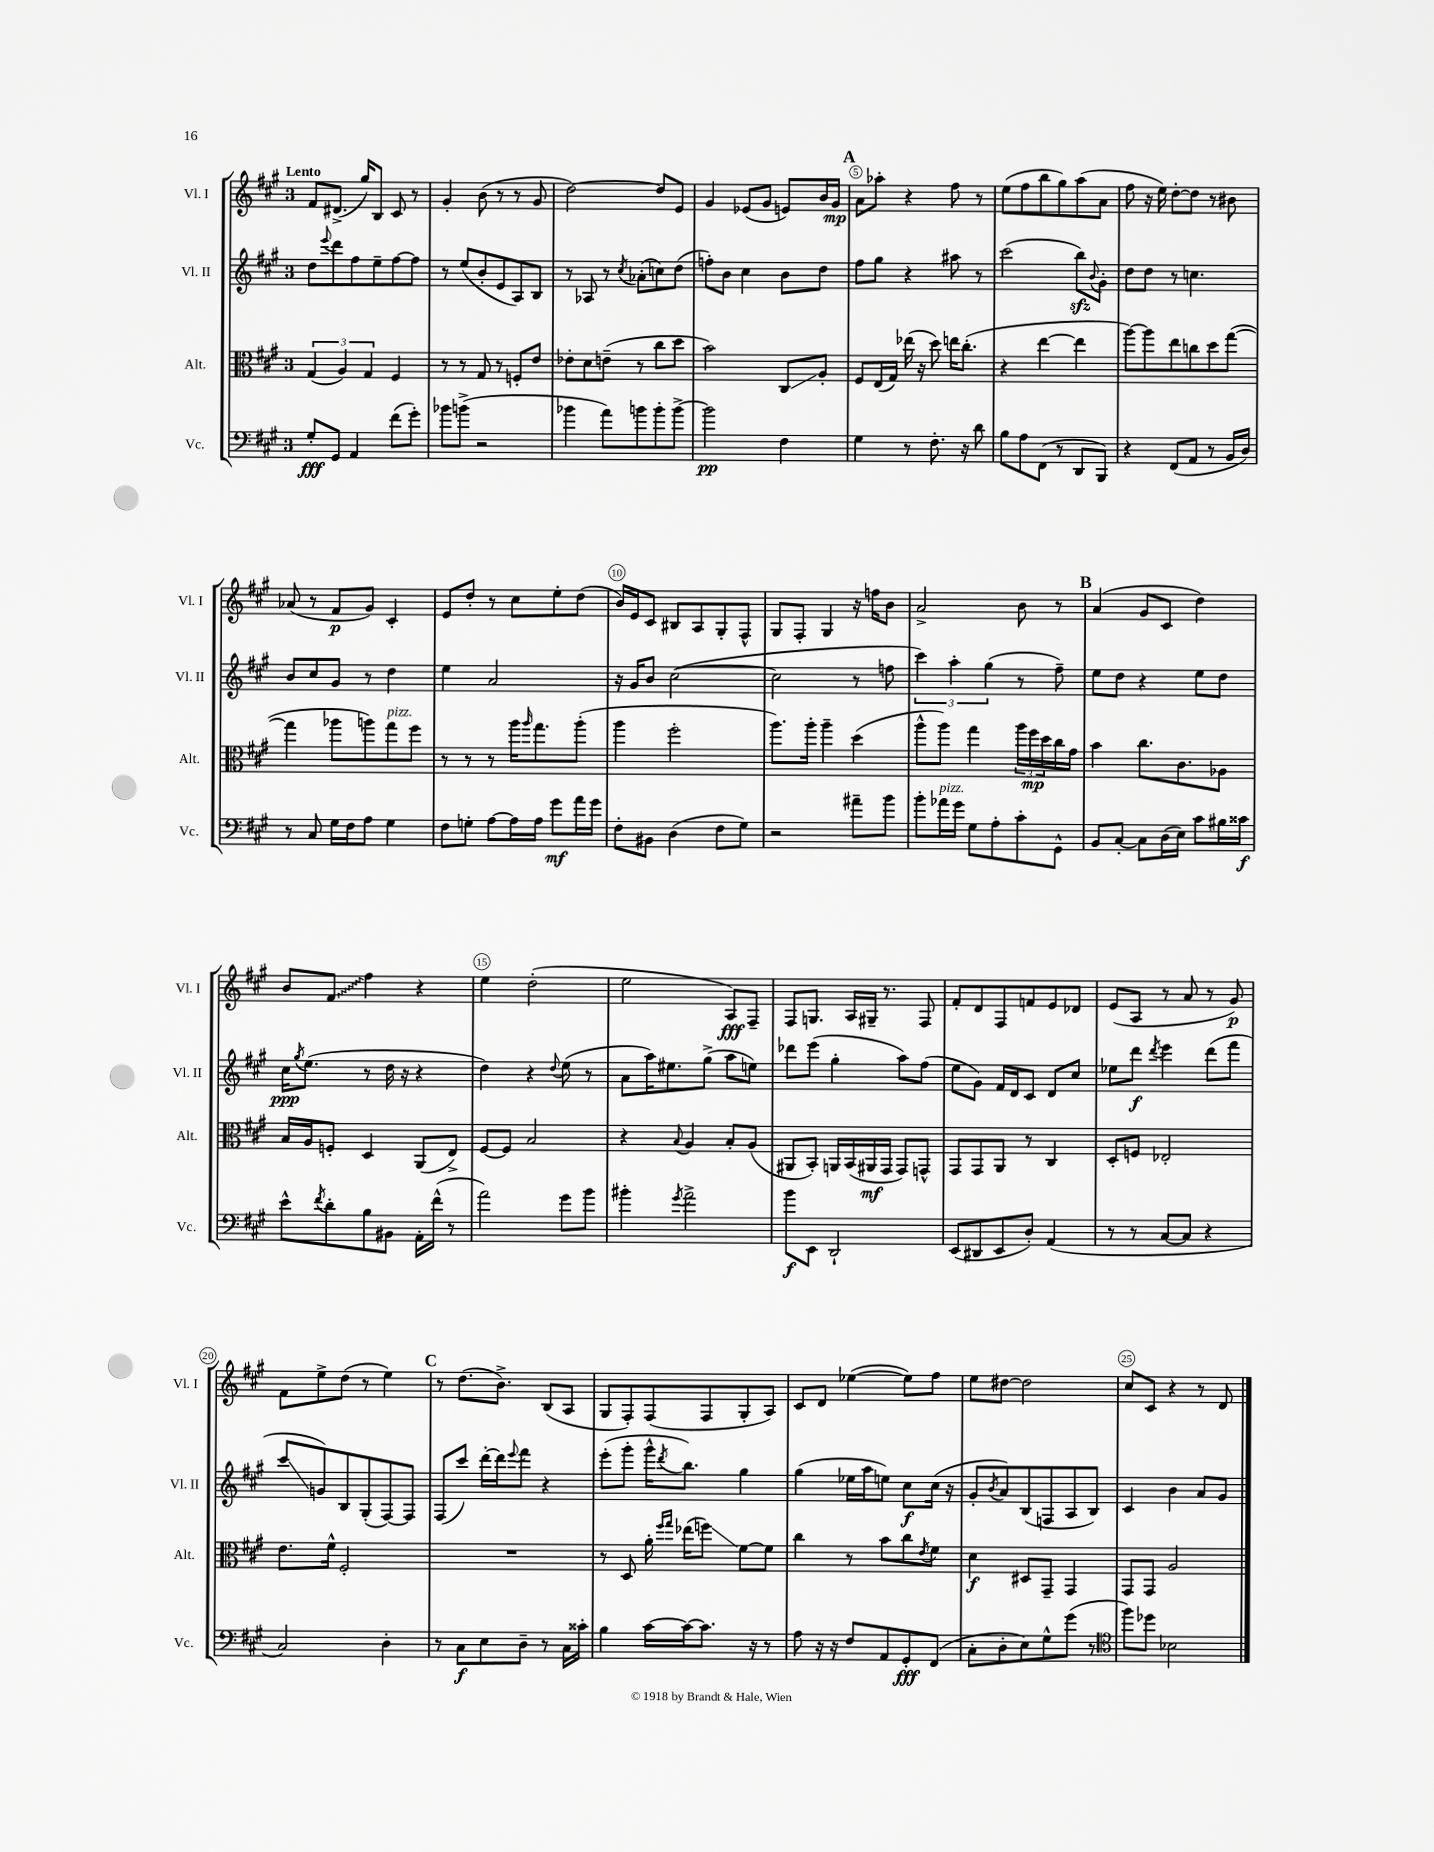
<<
\new StaffGroup <<
\new Staff = "s0" \with { instrumentName = "Vl. I" shortInstrumentName = "Vl. I" } {
    \clef treble \key a \major \once \override Staff.TimeSignature.style = #'single-digit \time 3/4 \tempo "Lento"
    fis'8 dis'8.->( gis''16) b8 cis'8 r8 |
    gis'4-. b'8( r8 r8 gis'8 |
    d''2~) d''8 e'8 |
    gis'4 ees'8( gis'8 e'8) b'16 gis'16\mp |
    \mark \markup { \bold "A" } a'8 aes''8-. r4 fis''8 r8 |
    e''8( fis''8 b''8 gis''8) a''8( a'8 |
    fis''8 r16 e''16) d''8~-. d''8 r8 bis'8 |
    aes'8( r8 fis'8\p gis'8) cis'4-. |
    e'8 d''8-. r8 cis''8 e''8-. d''8( |
    b'16) e'16 cis'8 bis8 a8 gis8-. fis8-^ |
    gis8 fis8-. gis4 r16 f''16 b'8 |
    a'2-> b'8 r8 |
    \mark \markup { \bold "B" } a'4( gis'8 cis'8 d''4) |
    b'8 \once \override Glissando.style = #'zigzag fis'8\glissando fis''4 r4 |
    e''4 d''2-.( |
    e''2 a8\fff) fis8-- |
    fis8 g8. a16 gis16-- r8. fis8 |
    fis'8-. d'8 fis8 f'8 e'8 des'8 |
    e'8( a8 r8 a'8 r8 gis'8\p) |
    fis'8 e''8-> d''8( r8 e''4) |
    \mark \markup { \bold "C" } r8 d''8.( b'8.->) b8( a8 |
    gis8 fis8-.) fis8( fis8 gis8-. a8) |
    cis'8 d'8 ees''4~( ees''8) fis''8 |
    e''8 dis''8~ dis''2 |
    cis''8 cis'8 r4 r8 d'8 \bar "|." |
}
\new Staff = "s1" \with { instrumentName = "Vl. II" shortInstrumentName = "Vl. II" } {
    \clef treble \key a \major \once \override Staff.TimeSignature.style = #'single-digit \time 3/4
    d''8 \appoggiatura { e'''8 } d'''8 fis''8 e''8-- fis''8~ fis''8 |
    r8 e''8( b'8-. e'8 a8) b8 |
    r8 aes8 r8 \acciaccatura { cis''8 } aes'8-.( c''8) d''8( |
    f''8-.) b'8 cis''4 b'8 d''8 |
    \mark \markup { \bold "A" } fis''8 gis''8 r4 ais''8 r8 |
    cis'''2( b''8\sfz) \appoggiatura { b'8 } gis'8-. |
    d''8 d''8 r8 c''4. |
    b'8 cis''8 gis'8 r8 d''4 |
    e''4 a'2 |
    r16 gis'16 b'8 cis''2~( |
    cis''2 r8 f''8 |
    \tuplet 3/2 { cis'''4) a''4-. gis''4( } r8 fis''8--) |
    \mark \markup { \bold "B" } e''8 d''8 r4 e''8 d''8 |
    cis''16\ppp \acciaccatura { gis''8 } e''8.( r8 d''16 r16 r4 |
    d''4) r4 \appoggiatura { d''8 } e''8( r8 |
    a'8 a''16) eis''8. gis''8->( a''8 e''8) |
    des'''8 e'''8( gis''4-. a''8) fis''8( |
    e''8 gis'8) fis'16 d'16 cis'8 d'8 cis''8 |
    ees''8 d'''8\f \acciaccatura { d'''8 } e'''4 d'''8( fis'''8 |
    cis'''8\glissando g'8) b8 gis8-.( fis8~) fis8 |
    \mark \markup { \bold "C" } fis8( cis'''8) d'''16~-. d'''16 \appoggiatura { e'''8 } fis'''8 r4 |
    e'''8-.( gis'''8-. gis'''16-^ \acciaccatura { d'''8 } b''8.) gis''4 |
    gis''4( ees''16 a''16 e''8) cis''8\f cis''16( r16 |
    gis'8-. \acciaccatura { b'8 } a'8) b8( f8 a8 b8) |
    cis'4 b'4 a'8 gis'8 \bar "|." |
}
\new Staff = "s2" \with { instrumentName = "Alt." shortInstrumentName = "Alt." } {
    \clef alto \key a \major \once \override Staff.TimeSignature.style = #'single-digit \time 3/4
    \tuplet 3/2 { gis4( a4) gis4 } fis4 |
    r8 r8 gis8 r8 f8-. e'8 |
    ees'8-. d'8 e'8--( r8 cis''8 d''8 |
    b'2) cis8\glissando a8-. |
    \mark \markup { \bold "A" } fis8 e16( gis16) ees''16( r16 d''8) e''16 cis''8.-.( |
    r4 e''4~ e''4 |
    a''8~) a''8 e''8 c''8 d''8 gis''8~( |
    gis''4 aes''8 a''8) gis''8^\markup { \italic "pizz." } fis''8 |
    r8 r8 r8 a''16 \grace { a''16 } gis''8. a''8-.( |
    a''4 fis''2-. |
    a''8.) a''16-. a''4-- d''4( |
    a''8-^ a''8) gis''4 \tuplet 3/2 { a''16 fis''16\mp d''16 } cis''16 gis'16 |
    \mark \markup { \bold "B" } b'4 cis''8. cis'8. aes8 |
    b16 a16 f8-. d4 a,8( e8->) |
    fis8~ fis8 b2 |
    r4 \appoggiatura { b8 } a4 b8-. a8( |
    ais,8 b,8-.) a,16 b,16( ais,16\mf gis,16 gis,8) g,8-^ |
    gis,8 gis,8 a,8 r8 cis4 |
    d8-. f8 ees2-. |
    e'8. fis'16-^ fis2-. |
    \mark \markup { \bold "C" } R2. |
    r8 d8 a'16-. \grace { fis''16 gis''16 } ees''16( f''8\glissando) fis'8~ fis'8 |
    cis''4 r8 b'8 cis''8 \acciaccatura { e'8 } fis'8 |
    d'4\f dis8 gis,8-- gis,4 |
    gis,8 gis,8 a2 \bar "|." |
}
\new Staff = "s3" \with { instrumentName = "Vc." shortInstrumentName = "Vc." } {
    \clef bass \key a \major \once \override Staff.TimeSignature.style = #'single-digit \time 3/4
    gis8-.\fff gis,8 a,4 fis'8( gis'8-.) |
    bes'8 b'8->( r2 |
    bes'4 a'8) b'8 b'8-. b'8~-> |
    b'2\pp fis4 |
    \mark \markup { \bold "A" } gis4 r8 fis8.-. r16 d'8 |
    b8 a8 fis,8( r8 d,8 b,,8) |
    r4 fis,8( a,8 r8 b,16 d16) |
    r8 cis8 gis16 fis16 a8 gis4 |
    fis8 g8-. a8~ a16 a16 gis'8\mf a'16 gis'16 |
    fis8-. bis,8 d4( fis8 gis8) |
    r2 ais'8-- b'8 |
    b'8-. aes'16^\markup { \italic "pizz." } gis'16 gis8 a8-. cis'8-. gis,8-^ |
    \mark \markup { \bold "B" } b,8 cis8~-. cis8 d16( e16) cis'8 bis16 cisis'16\f |
    e'8-^ \acciaccatura { fis'8 } d'8-. b8 bis,8 a,16-. fis'16-^( r8 |
    a'2) gis'8 b'8 |
    bis'4-. \acciaccatura { gis'8 } a'2-> |
    b'8\f e,8 d,2-! |
    e,8( dis,8 e,8 d8-.) a,4( |
    r8 r8 cis8~ cis8 r4 |
    cis2) d4-. |
    \mark \markup { \bold "C" } r8 cis8\f e8 d8-- r8 cis16 cisis'16-. |
    b4 cis'16~ cis'16~ cis'8. r16 r8 |
    a8 r16 r16 fis8 a,8 gis,8-.\fff fis,8( |
    cis8-. d8-. e8) gis8-^ gis'8( r8 |
    \clef tenor fis''8) des''8 bes2 \bar "|." |
}
>>
>>
\layout { \context { \Score \override BarNumber.break-visibility = ##(#f #t #t) barNumberVisibility = #(every-nth-bar-number-visible 5) \override BarNumber.stencil = #(make-stencil-circler 0.1 0.3 ly:text-interface::print) } }
